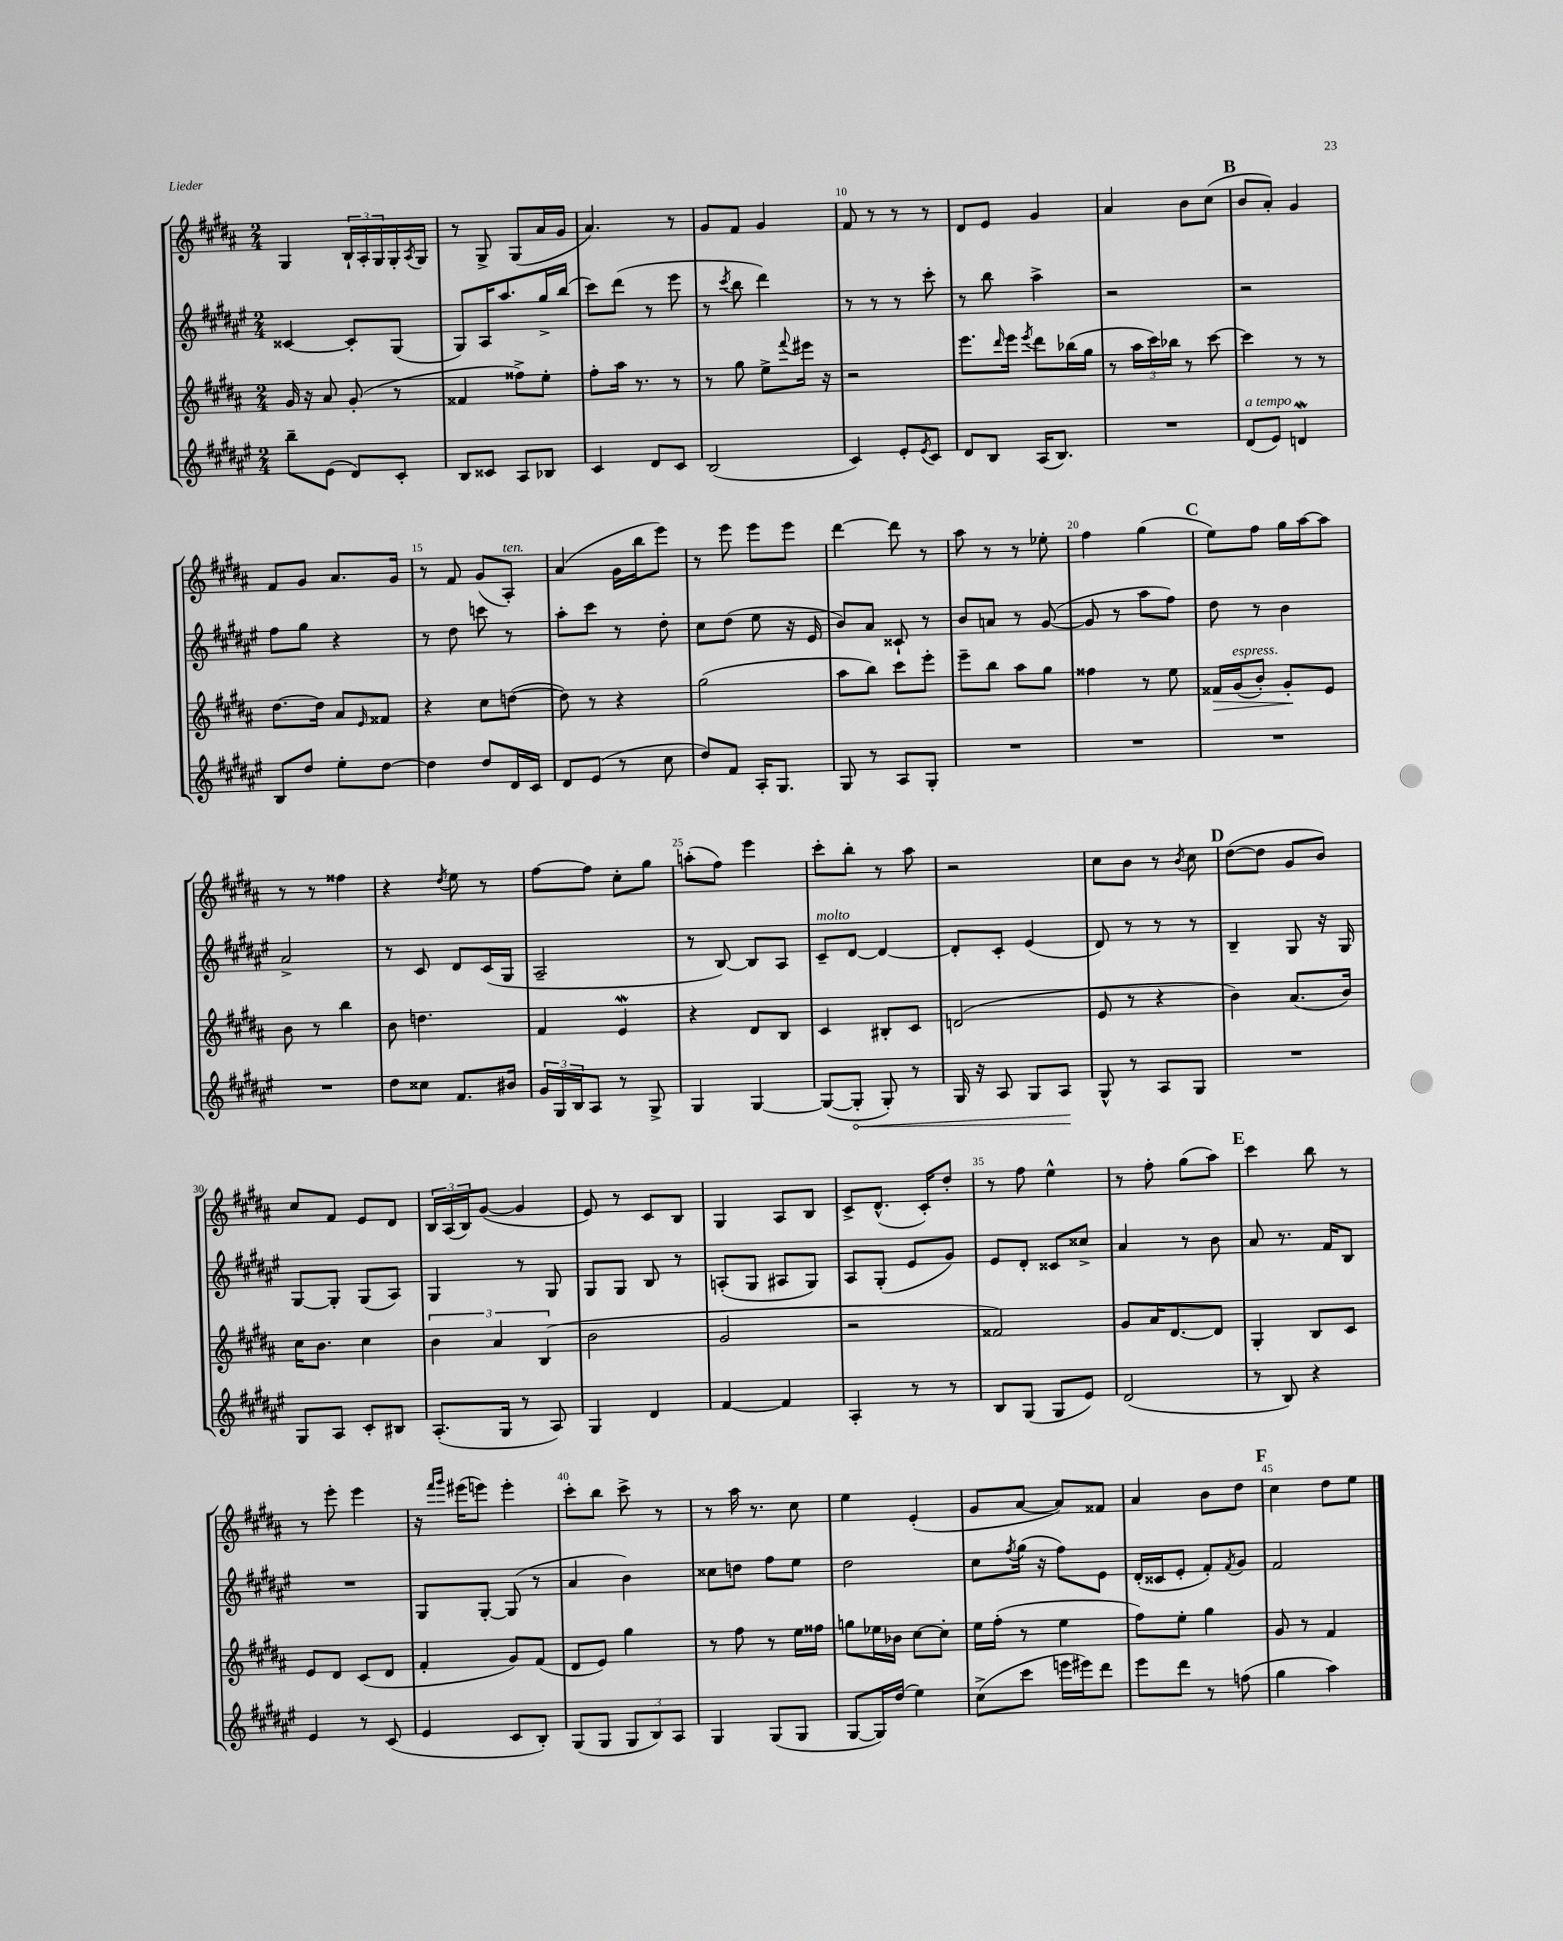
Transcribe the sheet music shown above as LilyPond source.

<<
\new StaffGroup <<
\new Staff = "s0" {
    \clef treble \key b \major \numericTimeSignature \time 2/4
    gis4 \tuplet 3/2 { b16-! ais16-. gis16 } gis16-. \acciaccatura { ais8 } gis16 |
    r8 gis8-> gis8( ais'16 gis'16 |
    ais'4.) r8 |
    gis'8 fis'8 gis'4 |
    fis'8 r8 r8 r8 |
    dis'8 e'8 gis'4 |
    ais'4 b'8 cis''8( |
    \mark \markup { \bold "B" } b'8 ais'8-.) gis'4 |
    fis'8 gis'8 ais'8. gis'16 |
    r8 fis'8 gis'8( ais8-.^\markup { \italic "ten." }) |
    ais'4( gis'16 b''16 e'''8) |
    r8 e'''8 e'''8 e'''8 |
    dis'''4~ dis'''8 r8 |
    ais''8 r8 r8 ees''8-. |
    fis''4 gis''4( |
    \mark \markup { \bold "C" } e''8) fis''8 gis''16 ais''16~ ais''8 |
    r8 r8 fisis''4 |
    r4 \acciaccatura { dis''8 } e''8 r8 |
    fis''8~ fis''8 cis''8-. gis''8 |
    a''8-.( fis''8) e'''4 |
    cis'''8-. b''8-. r8 ais''8 |
    r2 |
    cis''8 b'8 r8 \acciaccatura { b'8 } cis''8 |
    \mark \markup { \bold "D" } dis''8~( dis''8 gis'8 b'8) |
    cis''8 fis'8 e'8 dis'8 |
    \tuplet 3/2 { b16 ais16( b16) } gis'8~( gis'4 |
    e'8) r8 cis'8 b8 |
    gis4 ais8 b8 |
    cis'8-> dis'8.-^( cis'16-.) dis''8-. |
    r8 fis''8 e''4-^ |
    r8 fis''8-. gis''8( ais''8) |
    \mark \markup { \bold "E" } cis'''4 b''8 r8 |
    r8 e'''8-. e'''4 |
    r16 \grace { fis'''16 gis'''16 } eis'''16( e'''8) e'''4-. |
    cis'''8-. b''8 cis'''8-> r8 |
    r8 ais''16 r8. cis''8 |
    e''4 e'4-.( |
    gis'8 ais'8~ ais'8) fisis'8 |
    ais'4 b'8 dis''8 |
    \mark \markup { \bold "F" } cis''4 dis''8 e''8 \bar "|." |
}
\new Staff = "s1" {
    \clef treble \key fis \major \numericTimeSignature \time 2/4
    cisis'4~ cisis'8-. gis8( |
    gis8) ais16 ais''8. gis''16-> b''16( |
    cis'''8) dis'''8( r8 eis'''8 |
    r8 \acciaccatura { cis'''8 } b''8 dis'''4) |
    r8 r8 r8 cis'''8-. |
    r8 b''8 ais''4-> |
    r2 |
    \mark \markup { \bold "B" } r2 |
    fis''8 gis''8 r4 |
    r8 dis''8 c'''8 r8 |
    ais''8-. cis'''8 r8 dis''8-. |
    cis''8 dis''8( eis''8 r16 eis'16 |
    b'8) ais'8 cisis'8-! r8 |
    b'8 a'8 r8 gis'8~( |
    gis'8 r8 ais''8 fis''8) |
    \mark \markup { \bold "C" } dis''8 r8 b'4 |
    ais'2-> |
    r8 cis'8 dis'8 cis'16( gis16 |
    ais2-- |
    r8 b8~) b8 ais8 |
    cis'8--^\markup { \italic "molto" } dis'8~ dis'4~ |
    dis'8-. cis'8-. eis'4( |
    dis'8) r8 r8 r8 |
    \mark \markup { \bold "D" } b4-- gis8 r16 gis16 |
    gis8~ gis8-. gis8( ais8) |
    gis4 r8 gis8 |
    gis8 gis8 b8 r8 |
    a8-.( gis8 ais8 gis8) |
    ais8 gis8-.( eis'8 gis'8) |
    eis'8 dis'8-. cisis'8 cisis''8-> |
    ais'4 r8 b'8 |
    \mark \markup { \bold "E" } ais'8 r8. fis'16 b8 |
    R2 |
    gis8 gis8~-. gis8( r8 |
    ais'4 b'4) |
    cisis''8 d''8 fis''8 eis''8 |
    dis''2 |
    cis''8 \acciaccatura { fis''8 } gis''16( r16 fis''8) eis'8 |
    dis'16-.( cisis'16 eis'8-. fis'8-.) \acciaccatura { fis'8 } gis'8 |
    \mark \markup { \bold "F" } fis'2 \bar "|." |
}
\new Staff = "s2" {
    \clef treble \key b \major \numericTimeSignature \time 2/4
    gis'16 r16 ais'8 gis'8-.( r8 |
    fisis'4 fisis''8->) e''8-. |
    fis''8-. ais''16 r8. r8 |
    r8 gis''8 e''8-> \appoggiatura { fis'''8 } eis'''16 r16 |
    r2 |
    e'''8. \grace { dis'''16 } e'''16 \acciaccatura { e'''8 } dis'''8 bes''16( gis''16 |
    r8 \tuplet 3/2 { ais''16 cis'''16) bes''16 } r8 cis'''8~ |
    \mark \markup { \bold "B" } cis'''4 r8 r8 |
    dis''8.~ dis''16 ais'8 \grace { e'16 } fisis'8 |
    r4 cis''8 d''8~( |
    d''8) r8 r4 |
    gis''2( |
    ais''8 b''8) cis'''8 e'''8-. |
    e'''8-- b''8 ais''8 gis''8 |
    fisis''4 r8 e''8 |
    \mark \markup { \bold "C" } fisis'16\> gis'16^\markup { \italic "espress." }( b'8-.) gis'8-.\! e'8 |
    b'8 r8 b''4 |
    b'8 d''4. |
    fis'4 e'4\mordent |
    r4 dis'8 b8 |
    cis'4 bis8-. cis'8 |
    d'2( |
    e'8 r8 r4 |
    \mark \markup { \bold "D" } b'4) ais'8.( b'16) |
    cis''16 b'8. cis''4 |
    \tuplet 3/2 { b'4 ais'4 b4( } |
    b'2 |
    gis'2 |
    r2 |
    fisis'2) |
    gis'8 ais'16 dis'8.~ dis'8 |
    \mark \markup { \bold "E" } gis4-. b8 cis'8 |
    e'8 dis'8 cis'8( dis'8 |
    fis'4-. gis'8) fis'8( |
    dis'8 e'8) gis''4 |
    r8 fis''8 r8 e''16 fisis''16 |
    g''8 ees''16 bes'16 cis''8~ cis''8-. |
    e''16 fis''16-.( r8 e''4 |
    fis''8) e''8-. gis''4 |
    \mark \markup { \bold "F" } gis'8 r8 fis'4 \bar "|." |
}
\new Staff = "s3" {
    \clef treble \key fis \major \numericTimeSignature \time 2/4
    b''8-- eis'8( dis'8) cis'8-. |
    b8 cisis'8 ais8 bes8 |
    cis'4 dis'8 cis'8 |
    b2( |
    cis'4) eis'8-. \acciaccatura { eis'8 } cis'8 |
    dis'8 b8 ais16( b8.) |
    R2 |
    \mark \markup { \bold "B" } dis'8^\markup { \italic "a tempo" }( eis'8) d'4\mordent |
    b8 dis''8 eis''8-. dis''8~ |
    dis''4 dis''8 dis'16 cis'16 |
    dis'8 eis'8( r8 cis''8 |
    dis''8) fis'8 ais16-. gis8. |
    gis8 r8 ais8 gis8-. |
    R2 |
    R2 |
    \mark \markup { \bold "C" } R2 |
    R2 |
    dis''8 cisis''8 fis'8. bis'16 |
    \tuplet 3/2 { gis'16 gis16 b16 } ais8 r8 gis8-> |
    gis4 gis4~ |
    gis8~( \once \override Hairpin.circled-tip = ##t gis8-.\< gis8-.) r8 |
    gis16 r16 ais8 gis8 ais8\! |
    gis8-^ r8 ais8 gis8 |
    \mark \markup { \bold "D" } R2 |
    gis8 ais8 cis'8-. bis8 |
    ais8.-.( gis16 r8 ais8) |
    gis4 dis'4 |
    fis'4~ fis'4 |
    ais4-. r8 r8 |
    b8 gis8( gis8 eis'8) |
    dis'2( |
    \mark \markup { \bold "E" } r8 b8) r4 |
    eis'4 r8 cis'8( |
    eis'4 cis'8 b8-.) |
    gis8( gis8 \tuplet 3/2 { gis8 b8) ais8 } |
    gis4 gis8( gis8 |
    gis8~ gis16) dis''16( eis''4) |
    cis''8->( cis'''8 e'''16 eis'''16) dis'''8 |
    eis'''8 dis'''8 r8 f''8( |
    \mark \markup { \bold "F" } gis''4 ais''4) \bar "|." |
}
>>
>>
\layout { \context { \Score currentBarNumber = #6 \override BarNumber.break-visibility = ##(#f #t #t) barNumberVisibility = #(every-nth-bar-number-visible 5) } }
